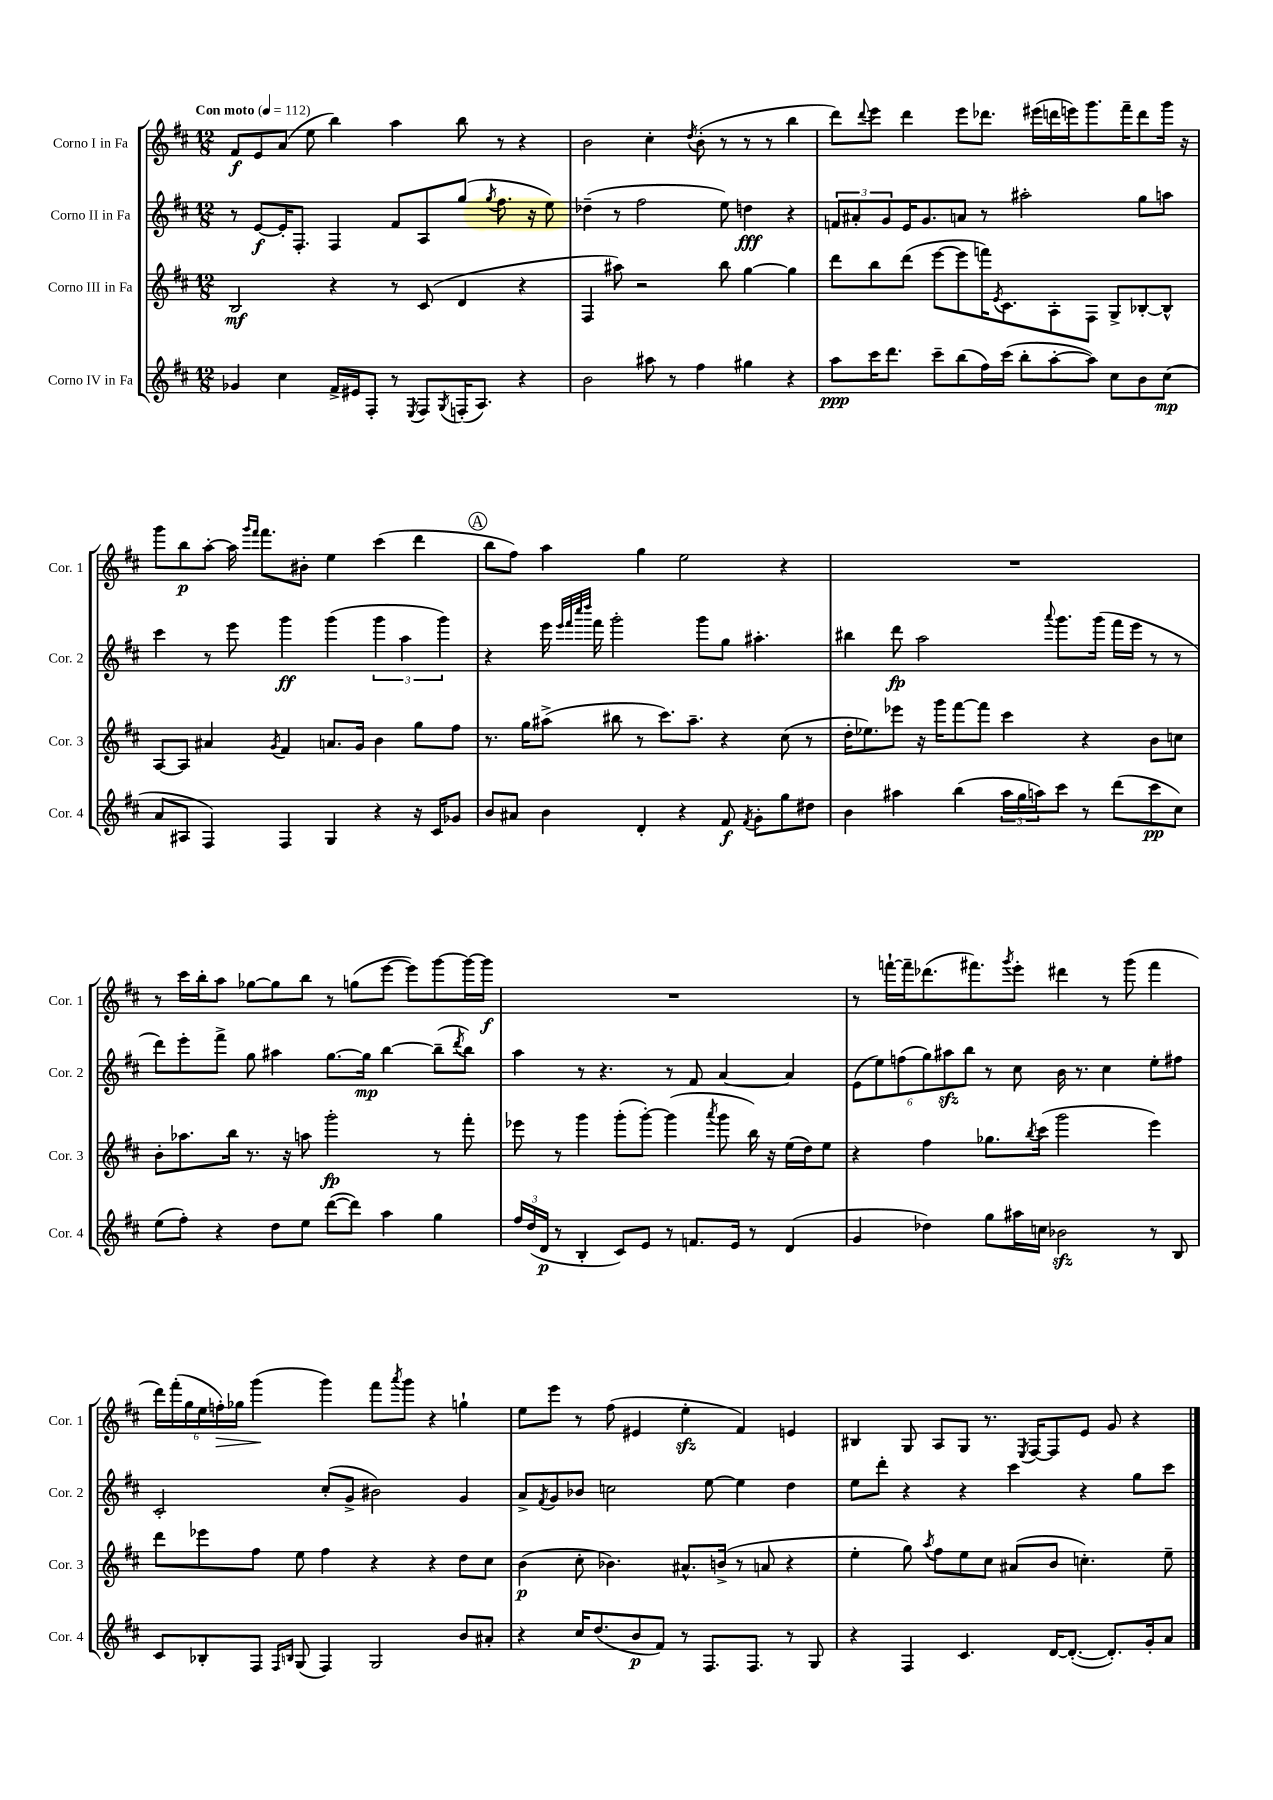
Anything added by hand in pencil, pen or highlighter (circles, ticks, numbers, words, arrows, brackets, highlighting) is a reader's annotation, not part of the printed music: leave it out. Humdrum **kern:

**kern	**kern	**kern	**kern
*staff4	*staff3	*staff2	*staff1
*clefG2	*clefG2	*clefG2	*clefG2
*k[f#c#]	*k[f#c#]	*k[f#c#]	*k[f#c#]
*M12/8	*M12/8	*M12/8	*M12/8
*MM112	*MM112	*MM112	*MM112
4g-	2B	8r	8f#
.	.	[8e	8e
4cc#	.	16e']	(8a
.	.	8.F#'	.
.	.	.	8ee
16f#^	4r	4F#	4bb)
16e#	.	.	.
8F#'	.	.	.
8r	8r	8f#	4aa
8qE	.	.	.
8F#	(8c#	8A	.
8qG	.	.	.
(16F'	4d	(8gg	8bb
8.A)	.	.	.
.	.	8qgg	.
.	.	8.ff#	8r
4r	4r	.	4r
.	.	16r	.
.	.	8ee)	.
=	=	=	=
2b	4F#	(4dd-~	2b
.	8aa#)	8r	.
.	2r	2ff#	.
8aa#	.	.	4cc#'
8r	.	.	.
.	.	.	8qdd
4ff#	.	.	(8b'
.	8bb	8ee)	8r
4gg#	[4gg	4dd	8r
.	.	.	8r
4r	4gg]	4r	4bb
=	=	=	=
8aa	8ddd	12f	8ddd)
.	.	12a#'	.
.	.	.	8qqddd
16ccc#	8bb	.	8eee
.	.	12g	.
8.ddd	.	.	.
.	(8ddd	16e	4ddd
.	.	8.g	.
8ccc#~	[8eee	.	.
(8bb	8eee]	8a	8eee
16ff#)	16fff)	8r	8.ddd-
.	8qe	.	.
(16ccc#	8.c#	.	.
8bb'	.	2aa#'	.
.	.	.	(16eee#
[8aa'	8A'	.	16ddd
.	.	.	16eee)
8aa])	8F#	.	8.ggg
8cc#	8G^	.	.
.	.	.	16fff#~
8b	[8B-'	8gg	8ddd
(8cc#	8B-^^]	8aa	16ggg
.	.	.	16r
=	=	=	=
8a	[8A	4ccc#	8ggg
8A#	8A]	.	8bb
4F#)	4a#	8r	[8aa'
.	.	8eee	16aa]
.	.	.	16qqggg
.	.	.	16qqfff#
.	.	.	8.fff#
.	8qg	.	.
4F#	4f#	4ggg	.
.	.	.	8b#'
4G	8.a	(4ggg	4ee
.	16g	.	.
4r	4b	6ggg	(4ccc#
.	.	6aa	.
16r	8gg	.	4ddd
16c#	.	.	.
.	.	6ggg)	.
8g-	8ff#	.	.
=	=	=	=
8b	8.r	4r	8bb
8a#	.	.	8ff#)
.	16gg	.	.
4b	(8aa#^	16eee	4aa
.	.	32qqeee	.
.	.	32qqfff#	.
.	.	32qqcccc#	.
.	.	32qqdddd	.
.	.	16fff#	.
.	8bb#	2ggg'	.
4d'	8r	.	4gg
.	8.ccc#)	.	.
4r	.	.	2ee
.	8.aa#~	.	.
.	.	8ggg	.
8f#	4r	8gg	.
8qf#	.	.	.
8g'	.	4.aa#'	.
8gg	(8cc#	.	4r
8dd#	8r	.	.
=	=	=	=
4b	16dd'	4bb#	1.r
.	8.ee-)	.	.
4aa#	8eee-	8ddd	.
.	16r	2aa	.
.	16ggg	.	.
(4bb	[8fff#	.	.
.	8fff#]	.	.
24aa#	4ccc#	.	.
24gg	.	.	.
24aa)	.	.	.
.	.	8qqaaa	.
8ccc#	.	8.ggg	.
8r	4r	.	.
.	.	(16ggg	.
(8ddd	.	16fff#	.
.	.	16eee	.
8ccc#	8b	8r	.
8cc#)	8cc	8r	.
=	=	=	=
(8ee	8b'	8ddd)	8r
8ff#')	8.aa-	8eee'	16ccc#
.	.	.	16bb'
4r	.	8fff#^	8aa
.	16bb	.	.
.	8.r	8gg	[8gg-
8dd	.	4aa#	8gg-]
.	16r	.	.
8ee	8aa	.	8bb
([8ddd	2ggg'	[8.gg	8r
8ddd])	.	.	(8gg
.	.	16gg]	.
4aa	.	[4bb	[8eee
.	.	.	8eee])
4gg	8r	(8bb~]	[8ggg
.	.	8qddd	.
.	8fff#'	8bb)	16ggg_
.	.	.	16ggg]
=	=	=	=
24ff#	8eee-	4aa	1.r
(24dd	.	.	.
24d	.	.	.
8r	8r	.	.
4B'	4ggg	8r	.
.	.	4.r	.
8c#)	(8ggg'	.	.
8e	[8ggg')	.	.
8r	(4ggg]	8r	.
8.f	.	8f#	.
.	8qaaa	.	.
.	8ggg	[4a	.
16e	.	.	.
8r	16bb)	.	.
.	16r	.	.
(4d	(16ee	4a]	.
.	16dd)	.	.
.	8ee	.	.
=	=	=	=
4g	4r	(12e	8r
.	.	12ee)	.
.	.	.	[16fff`
.	.	(12ff	.
.	.	.	16fff~]
4dd-)	4ff#	12gg)	(8.ddd-
.	.	12aa#	.
.	.	12bb	.
.	.	.	8.fff#)
8gg	8.gg-	8r	.
.	.	.	8qggg
16aa#	.	8cc#	8eee'
.	8qbb	.	.
16cc	(16ccc#	.	.
2b-	2ggg	16b	4ddd#
.	.	8.r	.
.	.	4cc#	8r
.	.	.	(8ggg
8r	4eee)	8ee'	4fff#
8B	.	8ff#	.
=	=	=	=
8c#	8ddd	2c#'	24ddd)
.	.	.	(24fff#'
.	.	.	24gg
8B-'	8eee-	.	24ee
.	.	.	24ff')
.	.	.	24gg-
8F#	8ff#	.	(4ggg
16qqF#	.	.	.
16qqB	.	.	.
(8G	8ee	.	.
4F#)	4ff#	(8cc#'	4ggg)
.	.	8g^	.
2G	4r	2b#)	8fff#
.	.	.	8qaaa
.	.	.	8ggg
.	4r	.	4r
8b	8dd	4g	4gg`
8a#'	8cc#	.	.
=	=	=	=
4r	(4b	8a^	8ee
.	.	8qf#	.
.	.	8g	8eee
16cc#	8cc#'	8b-	8r
(8.dd	.	.	.
.	4.b-)	2cc	(8ff#
8b	.	.	4e#
8f#)	.	.	.
8r	8.a#^^	.	4ee'
8.F#	.	[8ee	.
.	(16b^	.	.
.	8r	4ee]	4f#)
8.F#	.	.	.
.	8a	.	.
8r	4r	4dd	4e
8G	.	.	.
=	=	=	=
4r	4ee'	8ee	4B#
.	.	8ddd'	.
4F#	8gg)	4r	8G
.	8qaa	.	.
.	8ff#	.	8A
4.c#	8ee	4r	8G
.	8cc#	.	8.r
.	(8a#	4ccc#	.
.	.	.	8qE
.	.	.	[16F#
[16d	8b	.	8F#]
(8.d'_	.	.	.
.	4.cc')	4r	8e
8.d'])	.	.	8g
.	.	8gg	4r
16g'	.	.	.
8a	8ee~	8ccc#	.
==	==	==	==
*-	*-	*-	*-
